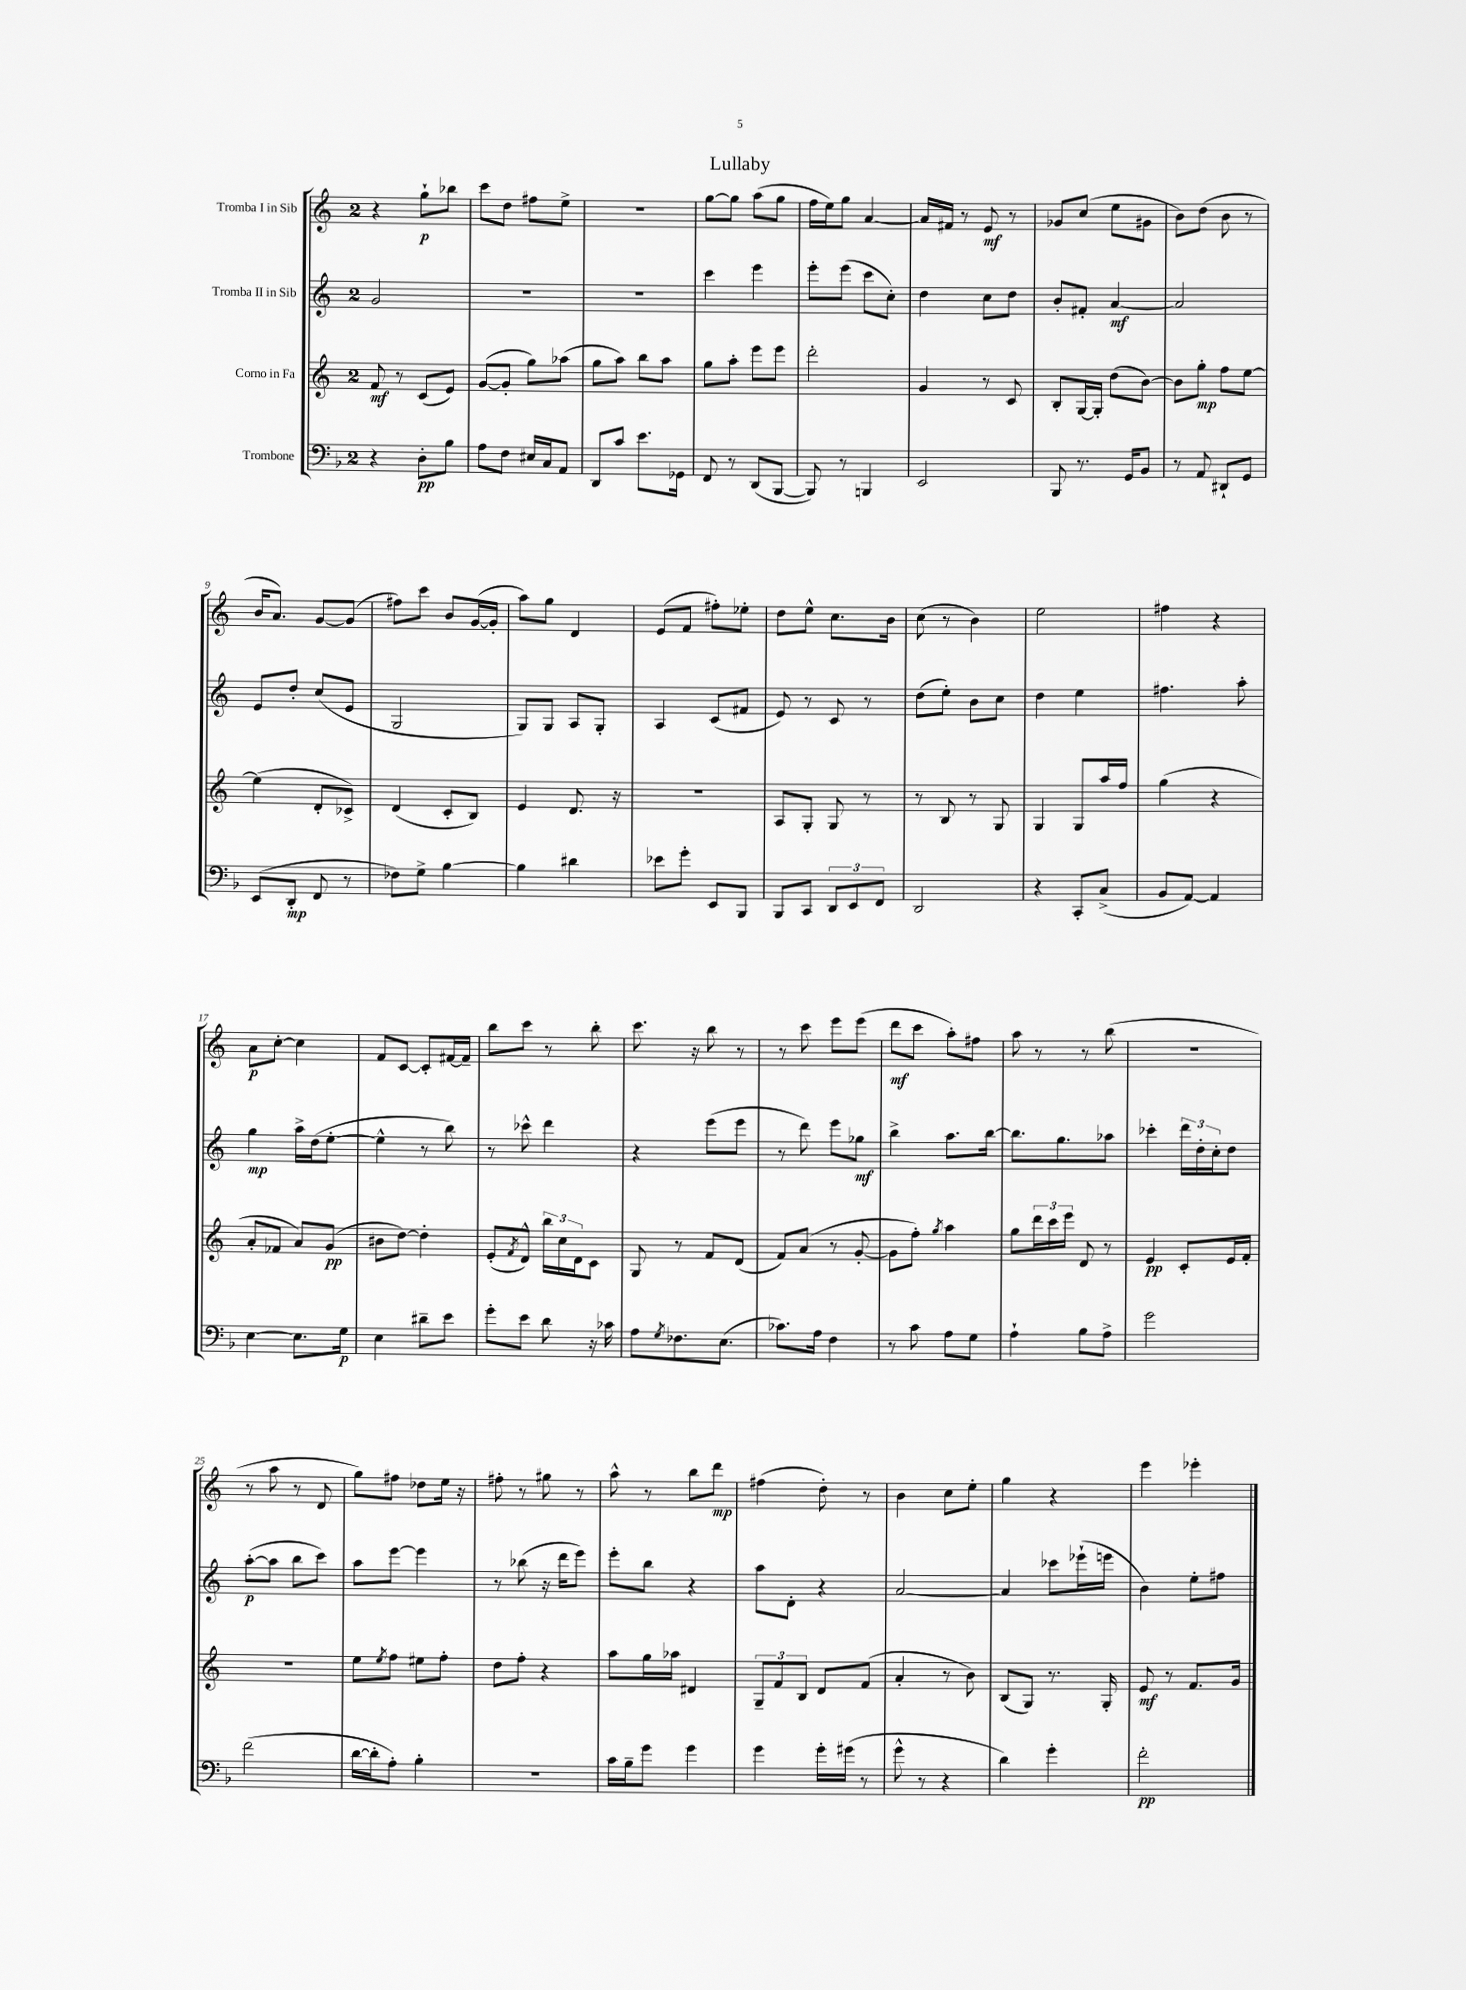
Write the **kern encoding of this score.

**kern	**dynam	**kern	**dynam	**kern	**dynam	**kern	**dynam
*part4	*part4	*part3	*part3	*part2	*part2	*part1	*part1
*staff4	*staff4	*staff3	*staff3	*staff2	*staff2	*staff1	*staff1
*I"Trombone	*	*I"Corno in Fa	*	*I"Tromba II in Sib	*	*I"Tromba I in Sib	*
*clefF4	*	*clefG2	*	*clefG2	*	*clefG2	*
*k[b-]	*	*k[]	*	*k[]	*	*k[]	*
*M2/4	*	*M2/4	*	*M2/4	*	*M2/4	*
=1	=1	=1	=1	=1	=1	=1	=1
4r	.	8f/	mf	2g/	.	4r	.
.	.	8r	.	.	.	.	.
8D'\L	pp	(8c/L	.	.	.	8gg`\L	p
8B-\J	.	8e/J)	.	.	.	8bb-X\J	.
=2	=2	=2	=2	=2	=2	=2	=2
8A\L	.	([8g/L	.	2r	.	8ccc\L	.
8F\J	.	8g'/J]	.	.	.	8dd\J	.
16E#X/LL	.	8gg\L)	.	.	.	8ff#X\L	.
16C/J	.	.	.	.	.	.	.
8AA/J	.	(8aa-X\J	.	.	.	8ee^\J	.
=3	=3	=3	=3	=3	=3	=3	=3
8DD/L	.	8gg\L	.	2r	.	2r	.
8c/J	.	8aa\J)	.	.	.	.	.
8.e\L	.	8bb\L	.	.	.	.	.
.	.	8aa\J	.	.	.	.	.
16GG-X\Jk	.	.	.	.	.	.	.
=4	=4	=4	=4	=4	=4	=4	=4
8FF/	.	8gg\L	.	4ccc\	.	[8gg\L	.
8r	.	8aa'\J	.	.	.	8gg\J]	.
(8DD/L	.	8eee\L	.	4eee\	.	(8aa\L	.
[8BBB-/J	.	8eee\J	.	.	.	8gg\J	.
=5	=5	=5	=5	=5	=5	=5	=5
8BBB-/])	.	2ddd'\	.	8eee'\L	.	16ff\LL	.
.	.	.	.	.	.	16ee\J)	.
8r	.	.	.	(8eee\J	.	8gg\J	.
4BBBn/	.	.	.	8ccc\L	.	[4a/	.
.	.	.	.	8cc'\J)	.	.	.
=6	=6	=6	=6	=6	=6	=6	=6
2EE/	.	4g/	.	4dd\	.	16a/LL]	.
.	.	.	.	.	.	16f#X/JJ	.
.	.	.	.	.	.	8r	.
.	.	8r	.	8cc\L	.	8e/	mf
.	.	8c/	.	8dd\J	.	8r	.
=7	=7	=7	=7	=7	=7	=7	=7
8BBB-/	.	8B'/L	.	8b'/L	.	8g-X/L	.
8.r	.	[16G/L	.	8f#X'/J	.	(8cc/J	.
.	.	16G'/JJ]	.	.	.	.	.
.	.	(8dd\L	.	[4a/	mf	8ee\L	.
16GG/KL	.	.	.	.	.	.	.
8BB-/J	.	[8b\J)	.	.	.	8g#X\J	.
=8	=8	=8	=8	=8	=8	=8	=8
8r	.	8b\L]	.	2a/]	.	8b\L)	.
8AA/	.	8gg'\J	mp	.	.	(8dd\J	.
8DD#X`/L	.	8ff\L	.	.	.	8b\	.
8GG/J	.	[8ee\J	.	.	.	8r	.
!!LO:LB:g=z
=9	=9	=9	=9	=9	=9	=9	=9
(8EE/L	.	(4ee\]	.	8e/L	.	16b/KL	.
.	.	.	.	.	.	8.a/J)	.
8DD'/J	mp	.	.	8dd'/J	.	.	.
8FF/	.	8d'/L	.	(8cc/L	.	[8g/L	.
8r	.	8c-X^/J)	.	8e/J	.	(8g/J]	.
=10	=10	=10	=10	=10	=10	=10	=10
8F-X\L)	.	(4d/	.	2G/	.	8ff#X\L)	.
8G^\J	.	.	.	.	.	8ccc\J	.
[4B-\	.	8c'/L	.	.	.	8b/L	.
.	.	8B/J)	.	.	.	([16g/L	.
.	.	.	.	.	.	16g'/JJ]	.
=11	=11	=11	=11	=11	=11	=11	=11
4B-\]	.	4e/	.	8G/L)	.	8aa\L)	.
.	.	.	.	8G/J	.	8gg\J	.
4d#X\	.	8.d/	.	8A/L	.	4d/	.
.	.	.	.	8G'/J	.	.	.
.	.	16r	.	.	.	.	.
=12	=12	=12	=12	=12	=12	=12	=12
8e-X\L	.	2r	.	4A/	.	(8e/L	.
8g'\J	.	.	.	.	.	8f/J	.
8EE/L	.	.	.	(8c/L	.	8ff#X'\L)	.
8BBB-/J	.	.	.	8f#X/J	.	8ee-X'\J	.
=13	=13	=13	=13	=13	=13	=13	=13
8BBB-/L	.	8A/L	.	8e/)	.	8dd\L	.
8CC/J	.	8G'/J	.	8r	.	8ee^^\J	.
12DD/L	.	8G/	.	8c/	.	8.cc\L	.
12EE/	.	.	.	.	.	.	.
.	.	8r	.	8r	.	.	.
12FF/J	.	.	.	.	.	.	.
.	.	.	.	.	.	16b\Jk	.
=14	=14	=14	=14	=14	=14	=14	=14
2DD/	.	8r	.	(8dd\L	.	(8cc\	.
.	.	8B/	.	8ee'\J)	.	8r	.
.	.	8r	.	8b\L	.	4b\)	.
.	.	8G/	.	8cc\J	.	.	.
=15	=15	=15	=15	=15	=15	=15	=15
4r	.	4G/	.	4dd\	.	2ee\	.
8CC'/L	.	8G/L	.	4ee\	.	.	.
(8C^/J	.	16aa/L	.	.	.	.	.
.	.	16ff/JJ	.	.	.	.	.
=16	=16	=16	=16	=16	=16	=16	=16
8BB-/L	.	(4gg\	.	4.ff#X\	.	4ff#X\	.
[8AA/J)	.	.	.	.	.	.	.
4AA/]	.	4r	.	.	.	4r	.
.	.	.	.	8aa'\	.	.	.
!!LO:LB:g=z
=17	=17	=17	=17	=17	=17	=17	=17
[4E\	.	8a'/L	.	4gg\	mp	8a\L	p
.	.	8f-X/J	.	.	.	[8cc'\J	.
8.E\L]	.	8a/L)	.	16aa^\LL	.	4cc\]	.
.	.	.	.	(16dd\J	.	.	.
.	.	(8g/J	pp	[8ee'\J	.	.	.
16G\Jk	p	.	.	.	.	.	.
=18	=18	=18	=18	=18	=18	=18	=18
4E\	.	8b#X\L	.	4ee^^\]	.	8f/L	.
.	.	[8dd\J)	.	.	.	[8c/J	.
8d#X~\L	.	4dd'\]	.	8r	.	8c'/L]	.
8e\J	.	.	.	8bb\)	.	[16f#X/L	.
.	.	.	.	.	.	16f#~/JJ]	.
=19	=19	=19	=19	=19	=19	=19	=19
8g'\L	.	(8e'/L	.	8r	.	8bb\L	.
.	.	8qf/	.	.	.	.	.
8e\J	.	8d^^/J)	.	8ccc-X^^\	.	8ccc\J	.
8d\	.	24bb\LL	.	4ddd\	.	8r	.
.	.	24cc\	.	.	.	.	.
.	.	24d\J	.	.	.	.	.
16r	.	8c\J	.	.	.	8bb'\	.
16c-X\	.	.	.	.	.	.	.
=20	=20	=20	=20	=20	=20	=20	=20
8A\L	.	8G/	.	4r	.	8.ccc\	.
8qG/	.	.	.	.	.	.	.
8.F-X\	.	8r	.	.	.	.	.
.	.	.	.	.	.	16r	.
.	.	8f/L	.	(8eee\L	.	8bb\	.
(8.E\J	.	.	.	.	.	.	.
.	.	(8d/J	.	8eee\J	.	8r	.
=21	=21	=21	=21	=21	=21	=21	=21
8.c-X\L)	.	8f/L)	.	8r	.	8r	.
.	.	(8a/J	.	8ddd\)	.	8ccc\	.
16A\Jk	.	.	.	.	.	.	.
4F\	.	8r	.	8eee\L	.	8eee\L	.
.	.	[8g'/	.	8gg-X\J	mf	(8eee\J	.
=22	=22	=22	=22	=22	=22	=22	=22
8r	.	8g\L]	.	4bb^\	.	8ddd\L	mf
8c\	.	8ff'\J)	.	.	.	8ccc\J	.
.	.	8qgg/	.	.	.	.	.
8A\L	.	4aa\	.	8.aa\L	.	8aa'\L)	.
8G\J	.	.	.	.	.	8ff#X\J	.
.	.	.	.	[16bb\Jk	.	.	.
=23	=23	=23	=23	=23	=23	=23	=23
4A`\	.	8gg\L	.	8.bb\L]	.	8aa\	.
.	.	24ddd\L	.	.	.	8r	.
.	.	24ccc\	.	.	.	.	.
.	.	.	.	8.gg\	.	.	.
.	.	24eee\JJ	.	.	.	.	.
8B-\L	.	8d/	.	.	.	8r	.
8A^\J	.	8r	.	8aa-X\J	.	(8bb\	.
=24	=24	=24	=24	=24	=24	=24	=24
2g\	.	4e/	pp	4ccc-X'\	.	2r	.
.	.	8c'/L	.	24ddd\LL	.	.	.
.	.	.	.	24dd'\	.	.	.
.	.	.	.	24cc'\J	.	.	.
.	.	16e/L	.	8dd\J	.	.	.
.	.	16f'/JJ	.	.	.	.	.
!!LO:LB:g=z
=25	=25	=25	=25	=25	=25	=25	=25
(2f\	.	2r	.	([8aa'\L	p	8r	.
.	.	.	.	8aa\J]	.	8aa\	.
.	.	.	.	8bb\L	.	8r	.
.	.	.	.	8ccc\J)	.	8d/	.
=26	=26	=26	=26	=26	=26	=26	=26
[16d\LL	.	8ee\L	.	8aa\L	.	8gg\L)	.
16d'\J]	.	.	.	.	.	.	.
.	.	8qee/	.	.	.	.	.
8A'\J)	.	8ff\J	.	[8eee\J	.	8ff#X\J	.
4B-'\	.	8ee#X\L	.	4eee\]	.	8dd-X\L	.
.	.	8ff'\J	.	.	.	16ee\Jk	.
.	.	.	.	.	.	16r	.
=27	=27	=27	=27	=27	=27	=27	=27
2r	.	8dd\L	.	8r	.	8ff#X'\	.
.	.	8ff'\J	.	(8bb-X\	.	8r	.
.	.	4r	.	16r	.	8gg#X\	.
.	.	.	.	16ddd\KL	.	.	.
.	.	.	.	8eee\J)	.	8r	.
=28	=28	=28	=28	=28	=28	=28	=28
16c\LL	.	8aa\L	.	8eee'\L	.	8aa^^\	.
16B-~\J	.	.	.	.	.	.	.
8g\J	.	16gg\L	.	8bb\J	.	8r	.
.	.	16aa-X\JJ	.	.	.	.	.
4g\	.	4d#X/	.	4r	.	8bb\L	.
.	.	.	.	.	.	8ddd\J	mp
=29	=29	=29	=29	=29	=29	=29	=29
4g\	.	12G~/L	.	8aa\L	.	(4ff#X\	.
.	.	12f/	.	.	.	.	.
.	.	.	.	8d'\J	.	.	.
.	.	12B/J	.	.	.	.	.
16g'\LL	.	8d/L	.	4r	.	8dd'\)	.
(16g#X\JJ	.	.	.	.	.	.	.
8r	.	(8f/J	.	.	.	8r	.
=30	=30	=30	=30	=30	=30	=30	=30
8g^^\	.	4a'/	.	[2a/	.	4b\	.
8r	.	.	.	.	.	.	.
4r	.	8r	.	.	.	8cc\L	.
.	.	8b\)	.	.	.	8ee'\J	.
=31	=31	=31	=31	=31	=31	=31	=31
4d\)	.	(8B/L	.	4a/]	.	4gg\	.
.	.	8G/J)	.	.	.	.	.
4g'\	.	8.r	.	8ccc-X\L	.	4r	.
.	.	.	.	(16eee-X`\L	.	.	.
.	.	16G'/	.	16eeen\JJ	.	.	.
=32	=32	=32	=32	=32	=32	=32	=32
2f'\	pp	8e/	mf	4b\)	.	4eee\	.
.	.	8r	.	.	.	.	.
.	.	8.f/L	.	8ee'\L	.	4eee-X'\	.
.	.	.	.	8ff#X\J	.	.	.
.	.	16g/Jk	.	.	.	.	.
==	==	==	==	==	==	==	==
*-	*-	*-	*-	*-	*-	*-	*-
